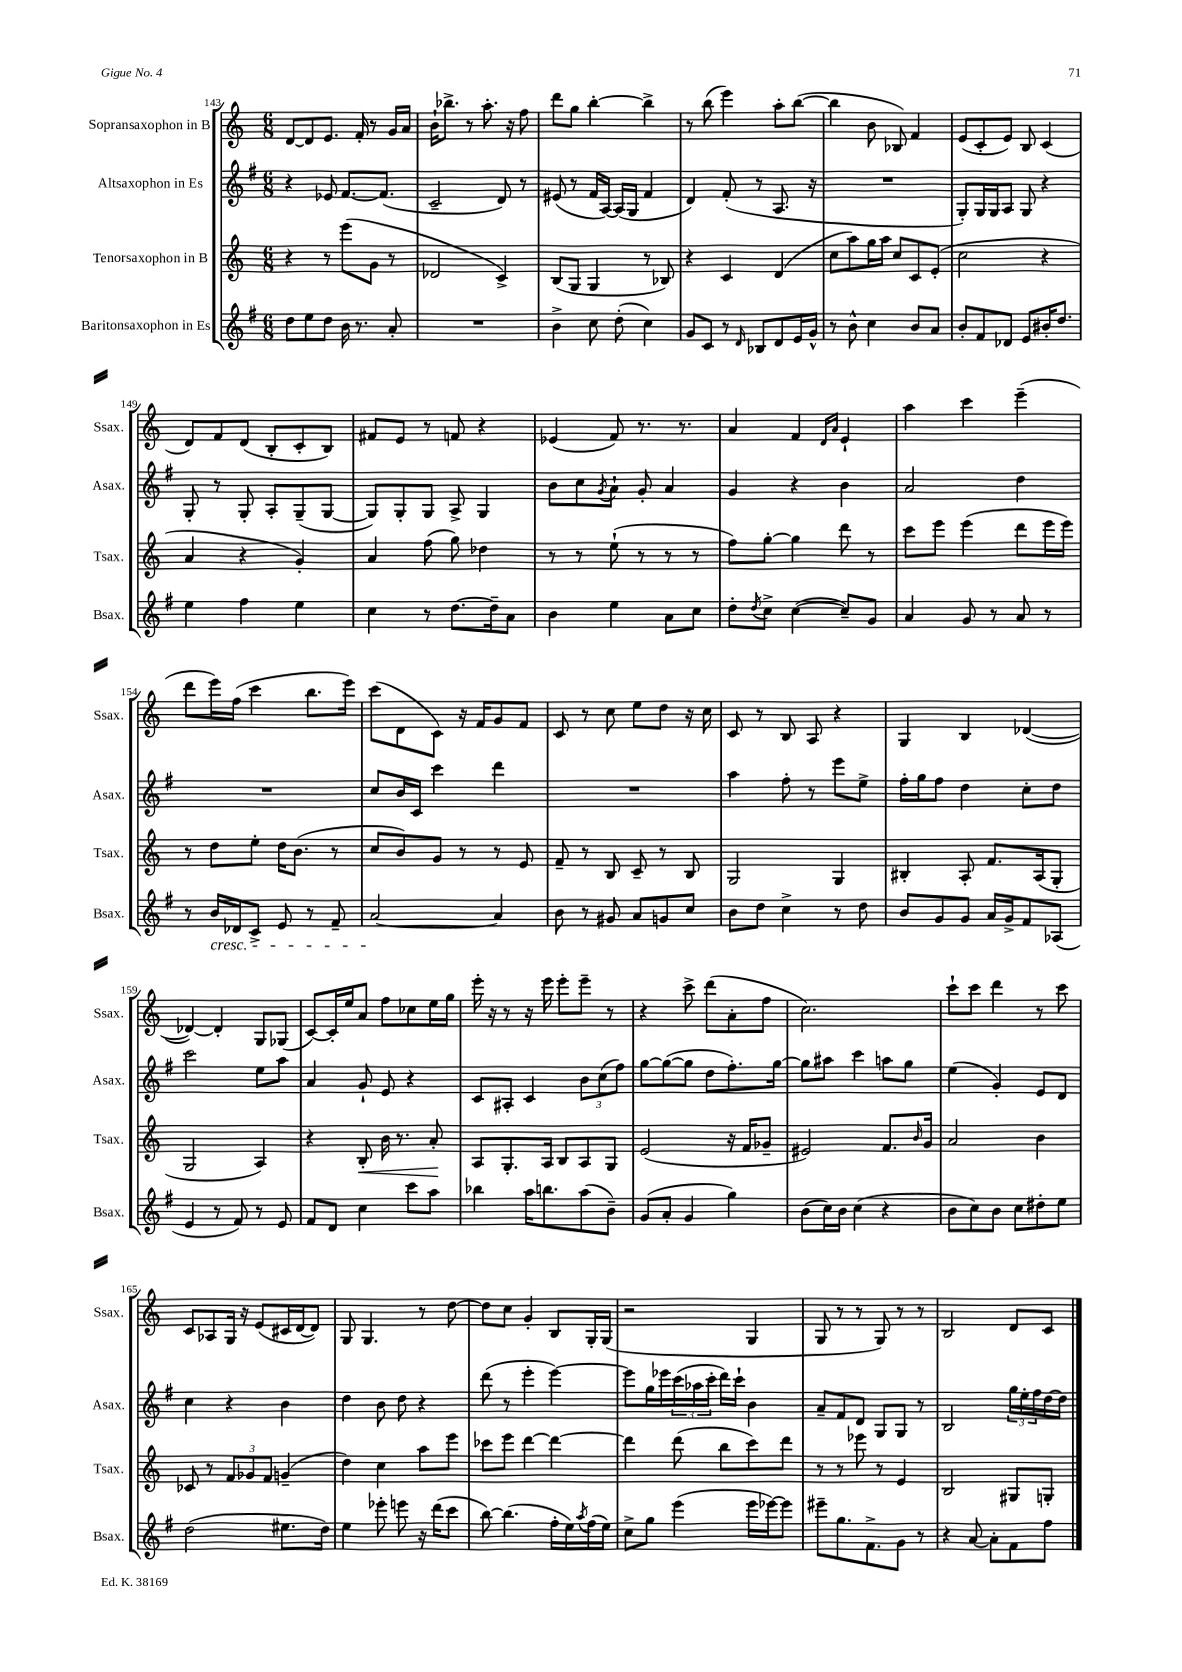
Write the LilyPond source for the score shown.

<<
\new StaffGroup <<
\new Staff = "s0" \with { instrumentName = "Sopransaxophon in B" shortInstrumentName = "Ssax." } {
    \clef treble \key c \major \numericTimeSignature \time 6/8
    d'8~ d'8 e'8. f'16-. r8 g'16 a'16 |
    b'16-! bes''8.-> r8 a''8.-. r16 f''8 |
    d'''8 g''8 b''4~-. b''4-> |
    r8 b''8( e'''4) a''8-. b''8~( |
    b''4 b'8 bes8) f'4 |
    e'8( c'8-. e'8) b8 c'4( |
    d'8) f'8 d'8( b8-. c'8-. b8) |
    fis'8 e'8 r8 f'8 r4 |
    ees'4( f'8) r8. r8. |
    a'4 f'4 \grace { d'16 a'16 } e'4-! |
    a''4 c'''4 e'''4--( |
    d'''8 e'''16) f''16( c'''4 b''8. e'''16) |
    c'''8( d'8 c'8) r16 f'16 g'8 f'8 |
    c'8 r8 c''8 e''8 d''8 r16 c''16 |
    c'8 r8 b8 a8 r4 |
    g4 b4 des'4~( |
    des'4~) des'4-. g8 ges8( |
    c'8~) c'16-. e''16 a'8 f''8 ces''8 e''16 g''16 |
    e'''16-. r16 r8 r16 e'''16 e'''8-. e'''8-- r8 |
    r4 c'''8-> d'''8( a'8-. f''8 |
    c''2.) |
    c'''8-! c'''8 d'''4 r8 c'''8 |
    c'8 aes8 g16 r16 e'8( cis'16 d'16~ d'8) |
    g8 g4. r8 d''8~ |
    d''8 c''8 g'4-. b8 g16-. g16( |
    r2 g4 |
    g8 r8 r8 g8) r8 r8 |
    b2 d'8 c'8 \bar "|." |
}
\new Staff = "s1" \with { instrumentName = "Altsaxophon in Es" shortInstrumentName = "Asax." } {
    \clef treble \key g \major \numericTimeSignature \time 6/8
    r4 ees'8 fis'8.~ fis'8.( |
    c'2-- d'8) r8 |
    eis'8( r8 fis'16 a16~) a16( g16 fis'4 |
    d'4) fis'8-.( r8 a8. r16 |
    R2. |
    g8-.) g16 g16 a8 g8 r4 |
    g8-. r8 g8-. a8-. g8--( g8~ |
    g8) g8-. g8 a8-> g4 |
    b'8 c''8 \acciaccatura { g'8 } a'8-! g'8-. a'4 |
    g'4 r4 b'4 |
    a'2 d''4 |
    R2. |
    c''8 b'16 c'16 c'''4 d'''4 |
    R2. |
    a''4 fis''8-. r8 e'''8 e''8-> |
    fis''16-. g''16 fis''8 d''4 c''8-. d''8 |
    c'''2 e''8 a''8 |
    a'4 g'8-! e'8 r4 |
    c'8 ais8-. c'4 \tuplet 3/2 { b'8 c''8( fis''8) } |
    g''8~ g''8~( g''8 d''8 fis''8.-.) g''16~ |
    g''8 ais''8 c'''4 a''8 g''8 |
    e''4( g'4-.) e'8 d'8 |
    c''4 r4 b'4 |
    d''4 b'8 d''8 r4 |
    d'''8( r8 e'''4-. e'''4~) |
    e'''8 g''16 ees'''16 \tuplet 3/2 { c'''16( aes''16 c'''16-. } d'''16) c'''16-! b'4 |
    a'8-- fis'8 d'8 g8 g8 r8 |
    b2 \tuplet 3/2 { g''16 e''16-. fis''16 } d''16~ d''16 \bar "|." |
}
\new Staff = "s2" \with { instrumentName = "Tenorsaxophon in B" shortInstrumentName = "Tsax." } {
    \clef treble \key c \major \numericTimeSignature \time 6/8
    r4 r8 e'''8( g'8 r8 |
    des'2 c'4->) |
    b8( g8 g4 r8 bes8) |
    r4 c'4 d'4( |
    c''8 a''8) g''16 a''16 c''8 c'8 e'8-.( |
    c''2 r4 |
    a'4 r4 g'4-.) |
    a'4 f''8( g''8) des''4 |
    r8 r8 e''8-!( r8 r8 r8 |
    f''8) g''8~-. g''4 d'''8 r8 |
    c'''8 e'''8 e'''4( d'''8 e'''16 e'''16) |
    r8 d''8 e''8-. d''16 b'8.( r8 |
    c''8 b'8) g'8 r8 r8 e'8 |
    f'8-- r8 b8 c'8-- r8 b8 |
    g2 g4 |
    bis4-. a8-. f'8. a16( g8-. |
    g2 a4) |
    r4 b8-.\< b'16 r8. a'8-.\! |
    a8 g8.-. a16 b8 a8 g8 |
    e'2( r16 f'16 ges'8-- |
    eis'2) f'8. \grace { b'16 } g'16 |
    a'2 b'4 |
    ces'8 r8 \tuplet 3/2 { f'8 ges'8 f'8 } g'4--( |
    d''4) c''4 a''8 e'''8 |
    ces'''8 e'''8 d'''4~ d'''4~ |
    d'''4 d'''8( b''8 c'''8) d'''8 |
    r8 r8 ees'''8 r8 e'4 |
    b2 gis8 g8-. \bar "|." |
}
\new Staff = "s3" \with { instrumentName = "Baritonsaxophon in Es" shortInstrumentName = "Bsax." } {
    \clef treble \key g \major \numericTimeSignature \time 6/8
    d''8 e''8 d''8 b'16 r8. a'8-. |
    R2. |
    b'4-> c''8 d''8-.( c''4) |
    g'8 c'8 r8 \grace { d'16 } bes8 d'8 e'16 g'16-^ |
    r8 b'8-^ c''4 b'8 a'8 |
    b'8-. fis'8 des'8 e'8 bis'16-. d''8. |
    e''4 fis''4 e''4 |
    c''4 r8 d''8.~ d''16-- a'8 |
    b'4 e''4 a'8 c''8 |
    d''8-. \acciaccatura { d''8 } c''8-> c''4~( c''8--) g'8 |
    a'4 g'8 r8 a'8 r8 |
    r8 b'16\cresc des'16 c'8-> e'8 r8 fis'8-- |
    a'2~\! a'4 |
    b'8 r8 gis'8 a'8 g'8 c''8 |
    b'8 d''8 c''4-> r8 d''8 |
    b'8 g'8 g'8 a'16 g'16-> fis'8 aes8( |
    e'4 r8 fis'8) r8 e'8 |
    fis'8 d'8 c''4 c'''8 a''8 |
    bes''4 a''16 b''8. a''8( b'8--) |
    g'8( a'8-. g'4 g''4) |
    b'8( c''16) b'16 c''4( r4 |
    b'8 c''8) b'8 c''8 dis''8-. e''8 |
    d''2( eis''8. d''16) |
    e''4 ees'''8-. e'''8 r16 d'''16( c'''8 |
    b''8~) b''4.( fis''16-. e''16) \acciaccatura { a''8 } fis''16( e''16) |
    c''8-> g''8 e'''4( e'''16 ees'''16~) ees'''8 |
    eis'''8-- g''8. fis'8.-> g'8 r8 |
    r4 a'8~ a'8-. fis'8 fis''8 \bar "|." |
}
>>
>>
\layout { \context { \Score currentBarNumber = #143 } }
